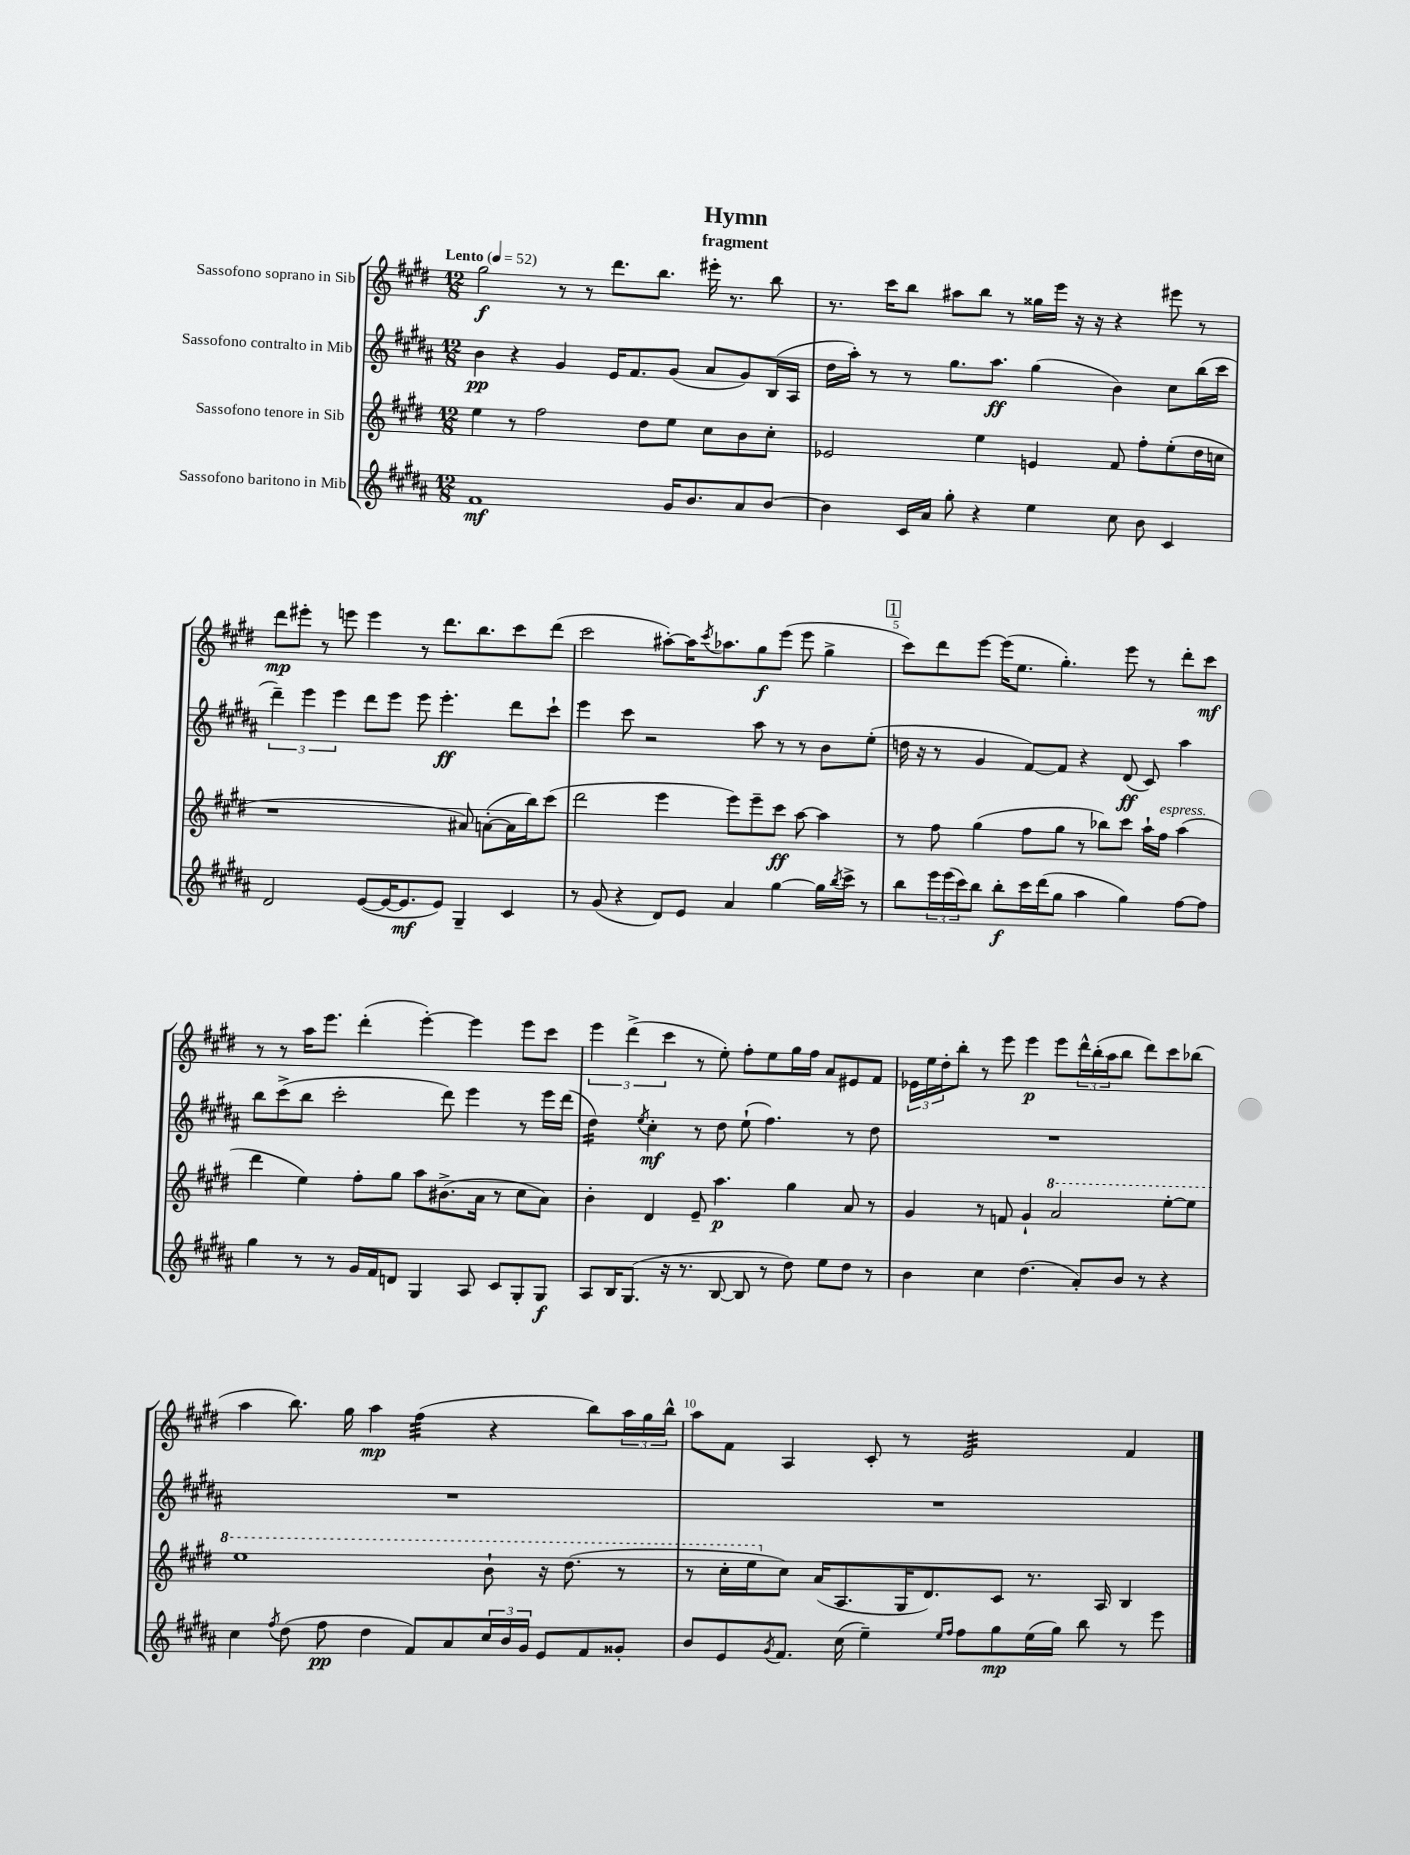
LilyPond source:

\header { title = "Hymn" subtitle = "fragment" }
<<
\new StaffGroup <<
\new Staff = "s0" \with { instrumentName = "Sassofono soprano in Sib" } {
    \clef treble \key e \major \numericTimeSignature \time 12/8 \tempo "Lento" 4 = 52
    gis''2\f r8 r8 dis'''8. b''8. eis'''16-. r8. b''8 |
    r8. cis'''16 b''8 ais''8 b''8 r8 gisis''16 e'''16 r16 r16 r4 eis'''8 r8 |
    dis'''8\mp eis'''8-. r8 e'''8 e'''4 r8 dis'''8. b''8. cis'''8 dis'''8( |
    cis'''2 ais''8~-.) ais''16 \acciaccatura { cis'''8 } aes''8. gis''8\f e'''8( e'''8 gis''4-> |
    \mark \markup { \box "1" } cis'''8) dis'''8 e'''8~ e'''16( e''8. gis''4.-.) e'''8 r8 dis'''8-. cis'''8\mf |
    r8 r8 a''16 e'''8. dis'''4-.( e'''4~-.) e'''4 e'''8 cis'''8 |
    \tuplet 3/2 { e'''4 dis'''4->( cis'''4 } r8 e''8-.) fis''8-. e''8 gis''16 fis''16 a'8 eis'8 fis'8 |
    \tuplet 3/2 { ees'16 e''16 dis''16-. } b''8-. r8 e'''8 e'''4\p e'''8 \tuplet 3/2 { dis'''16-^ b''16-.( a''16 } b''8 dis'''8) cis'''8 bes''8( |
    a''4 b''8.) gis''16 a''4\mp fis''4:32( r4 b''8) \tuplet 3/2 { a''16 gis''16 b''16-^ } |
    a''8 fis'8 a4 cis'8-. r8 e'2:32 fis'4 \bar "|." |
}
\new Staff = "s1" \with { instrumentName = "Sassofono contralto in Mib" } {
    \clef treble \key b \major \numericTimeSignature \time 12/8
    b'4\pp r4 gis'4 e'16 fis'8. gis'8( ais'8 gis'8) b16( ais16 |
    dis''16 ais''16-.) r8 r8 gis''8. ais''8.\ff gis''4( b'4) cis''8 b''16( cis'''16 |
    \tuplet 3/2 { dis'''4--) e'''4 e'''4 } dis'''8 e'''8 e'''8 e'''4.-.\ff dis'''8 cis'''8-! |
    e'''4 cis'''8 r2 ais''8 r8 r8 b'8 e''8-.( |
    \mark \markup { \box "1" } d''16 r16 r8 gis'4 fis'8~) fis'8 r4 dis'8\ff( cis'8) ais''4 |
    b''8 cis'''8->( b''8 cis'''2-. dis'''8) e'''4 r8 e'''16 dis'''16( |
    dis''4:16) \acciaccatura { e''8 } cis''4-.\mf r8 dis''8 e''8-!( fis''4.) r8 dis''8 |
    R1. |
    R1. |
    R1. \bar "|." |
}
\new Staff = "s2" \with { instrumentName = "Sassofono tenore in Sib" } {
    \clef treble \key e \major \numericTimeSignature \time 12/8
    e''4 r8 fis''2 dis''8 e''8 cis''8 b'8 cis''8-. |
    ees'2 e''4 e'4 fis'8 fis''8-. e''8-.( dis''16 c''16 |
    r1 ais'8) a'8~-.( a'16 b''16) cis'''8( |
    dis'''2 e'''4 e'''8) e'''8-- cis'''8\ff a''8~ a''4 |
    \mark \markup { \box "1" } r8 fis''8 gis''4( fis''8 gis''8 r8 bes''8) cis'''8 a''16-! fis''16^\markup { \italic "espress." } a''4( |
    dis'''4 e''4) fis''8-. gis''8 a''8 bis'8.->( a'16 r8 cis''8 a'8) |
    b'4-. dis'4 e'8-- a''4.\p gis''4 a'8 r8 |
    gis'4 r8 f'8 gis'4-! \ottava #1 a''2 e'''8~-. e'''8 |
    e'''1 b''8-! r16 dis'''8.( r8 |
    r8 cis'''16-. e'''16 \ottava #0 cis''8) a'16( a8. gis16 dis'8.) cis'8 r8. a16 b4 \bar "|." |
}
\new Staff = "s3" \with { instrumentName = "Sassofono baritono in Mib" } {
    \clef treble \key b \major \numericTimeSignature \time 12/8
    fis'1\mf gis'16 b'8. ais'8 b'8~ |
    b'4 cis'16 ais'16 gis''8-. r4 e''4 cis''8 b'8 cis'4 |
    dis'2 e'8~( e'16~ e'8.\mf e'8) gis4-- cis'4 |
    r8 gis'8( r4 dis'8) e'8 ais'4 gis''4~ gis''16 \acciaccatura { b''8 } cis'''16-> r8 |
    \mark \markup { \box "1" } b''8 \tuplet 3/2 { e'''16 e'''16( cis'''16) } b''8 b''8-.\f cis'''16 dis'''16( gis''8 ais''4 gis''4) fis''8~ fis''8 |
    gis''4 r8 r8 gis'16 fis'16 d'8 gis4 ais8 cis'8 gis8-. gis8\f |
    ais8 b16 gis8.( r16 r8. b8~ b8 r8 dis''8) e''8 dis''8 r8 |
    b'4 cis''4 dis''4.( ais'8-.) b'8 r8 r4 |
    cis''4 \acciaccatura { fis''8 } dis''8( fis''8\pp dis''4 fis'8) ais'8 \tuplet 3/2 { cis''16 b'16 gis'16 } e'8 fis'8 gisis'8-. |
    b'8 e'8 \acciaccatura { gis'8 } fis'8. cis''16( e''4--) \grace { e''16 fis''16 } fis''8 gis''8\mp e''16( gis''16) b''8 r8 e'''8 \bar "|." |
}
>>
>>
\layout { \context { \Score \override BarNumber.break-visibility = ##(#f #t #t) barNumberVisibility = #(every-nth-bar-number-visible 5) } }
